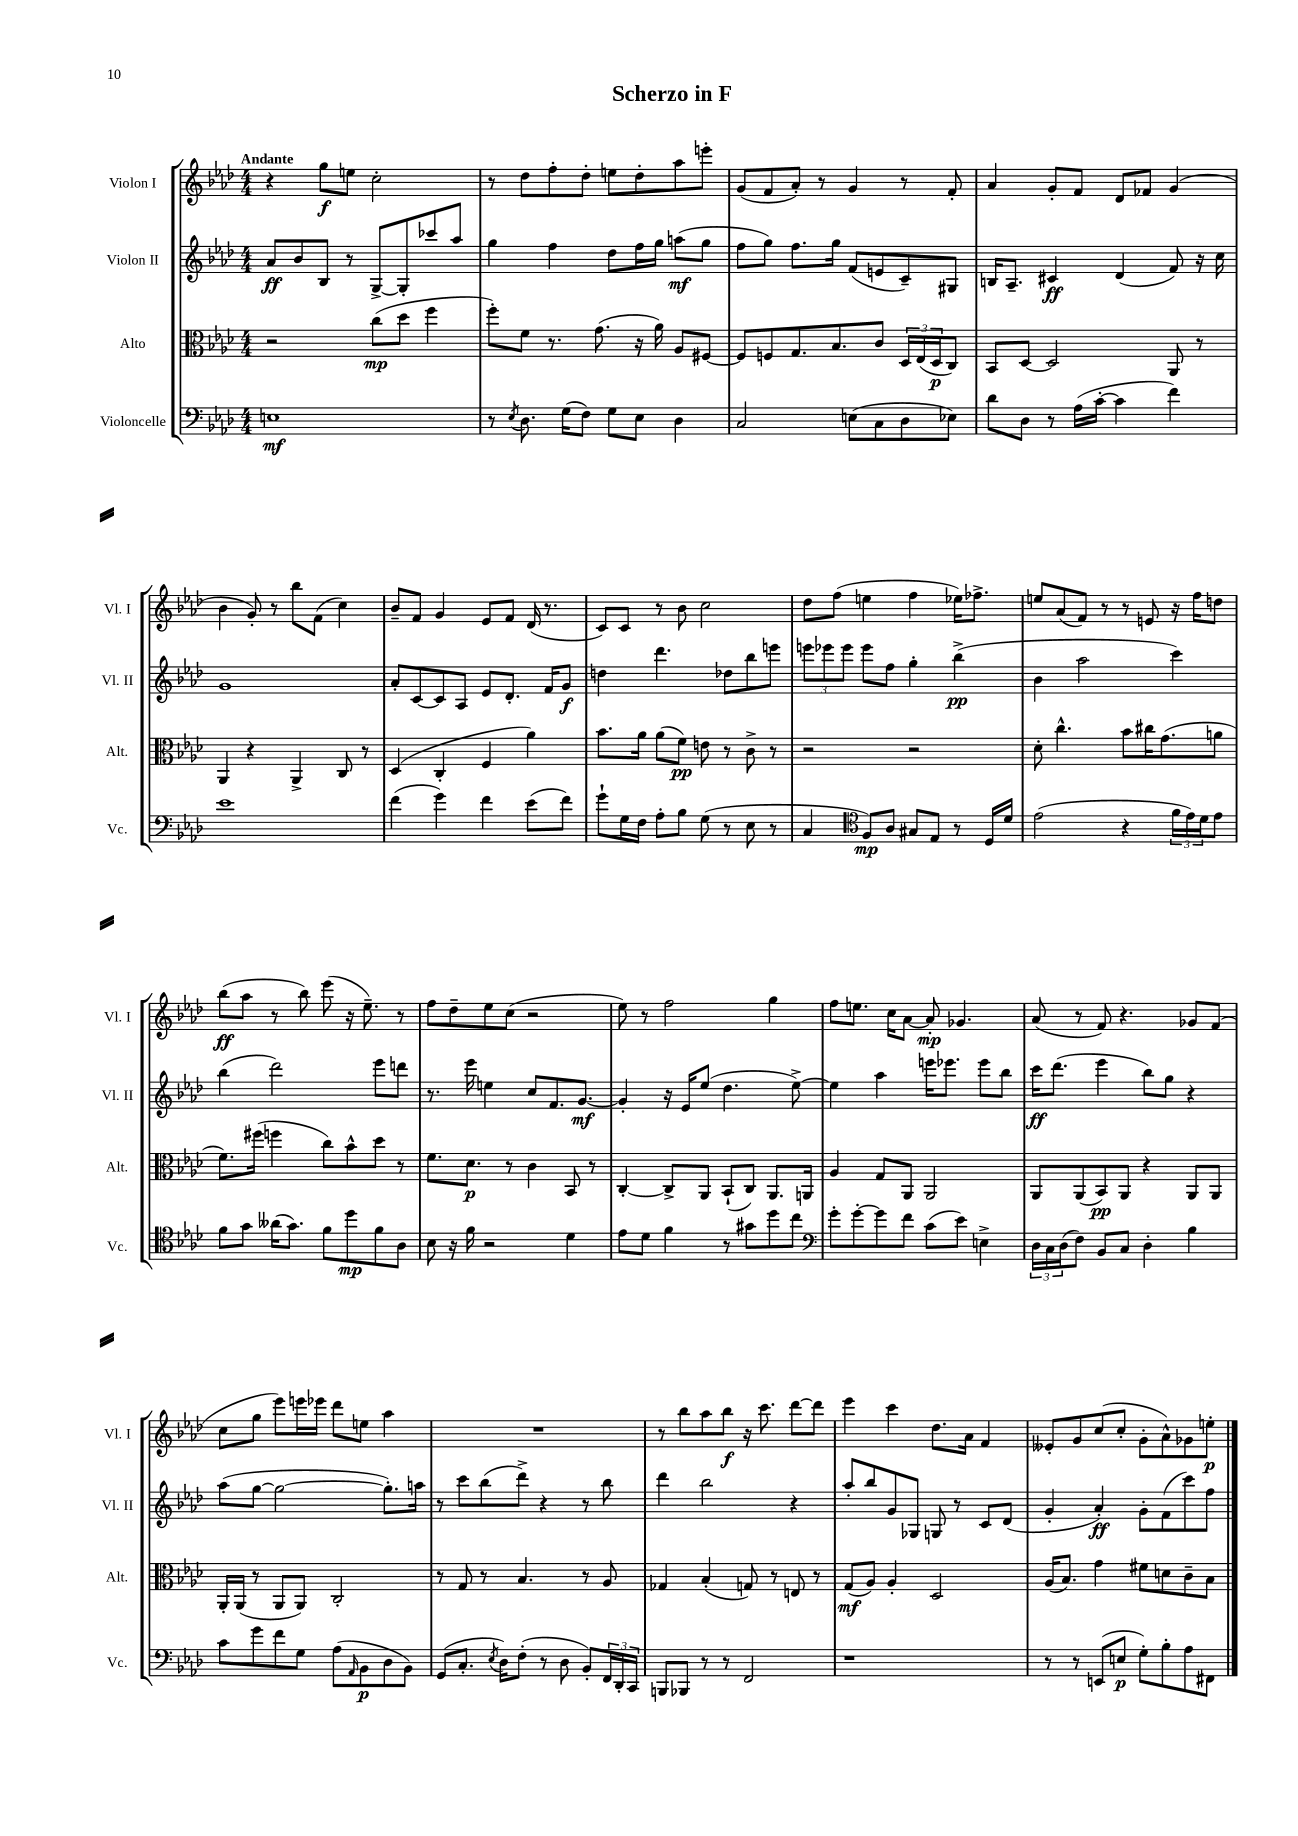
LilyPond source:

\header { title = "Scherzo in F" }
<<
\new StaffGroup <<
\new Staff = "s0" \with { instrumentName = "Violon I" shortInstrumentName = "Vl. I" } {
    \clef treble \key aes \major \numericTimeSignature \time 4/4 \tempo "Andante"
    r4 g''8\f e''8 c''2-. |
    r8 des''8 f''8-. des''8-. e''8 des''8-. aes''8 e'''8-. |
    g'8( f'8 aes'8-.) r8 g'4 r8 f'8-. |
    aes'4 g'8-. f'8 des'8 fes'8 g'4( |
    bes'4 g'8-.) r8 bes''8 f'8( c''4) |
    bes'8-- f'8 g'4 ees'8 f'8 des'16( r8. |
    c'8) c'8 r8 bes'8 c''2 |
    des''8 f''8( e''4 f''4 ees''16) fes''8.-> |
    e''8 aes'8( f'8) r8 r8 e'8 r16 f''16 d''8 |
    bes''8\ff( aes''8 r8 bes''8) ees'''8( r16 ees''8.--) r8 |
    f''8 des''8-- ees''8 c''8( r2 |
    ees''8) r8 f''2 g''4 |
    f''8 e''8. c''16 aes'8~ aes'8-.\mp ges'4. |
    aes'8( r8 f'8) r4. ges'8 f'8( |
    c''8 g''8 ees'''8) e'''16 ees'''16 des'''8 e''8 aes''4 |
    R1 |
    r8 bes''8 aes''8 bes''8\f r16 c'''8. des'''8~ des'''8 |
    ees'''4 c'''4 des''8. aes'16 f'4 |
    eeses'8-. g'8 c''8( c''8-. g'8-. aes'8-^) ges'8 e''8-.\p \bar "|." |
}
\new Staff = "s1" \with { instrumentName = "Violon II" shortInstrumentName = "Vl. II" } {
    \clef treble \key aes \major \numericTimeSignature \time 4/4
    aes'8\ff bes'8 bes8 r8 g8~-> g8-. ces'''8 aes''8 |
    g''4 f''4 des''8 f''16 g''16 a''8\mf( g''8 |
    f''8 g''8) f''8. g''16 f'8( e'8 c'8--) gis8 |
    b16 aes8.-- cis'4\ff des'4( f'8) r16 c''16 |
    g'1 |
    aes'8-. c'8~ c'8 aes8 ees'8 des'8.-. f'16 g'8\f |
    d''4 des'''4. des''8 bes''8 e'''8 |
    \tuplet 3/2 { e'''8 ees'''8 ees'''8 } ees'''8 f''8 g''4-. bes''4->\pp( |
    bes'4 aes''2 c'''4) |
    bes''4( des'''2) ees'''8 d'''8 |
    r8. ees'''16 e''4 c''8 f'8. g'8.~\mf |
    g'4-. r16 ees'16 ees''8( des''4. ees''8~->) |
    ees''4 aes''4 e'''16 ees'''8. ees'''8 bes''8 |
    c'''16\ff des'''8.( ees'''4 bes''8) g''8 r4 |
    aes''8( g''8~ g''2~ g''8.-.) a''16 |
    r8 c'''8 bes''8( des'''8->) r4 r8 bes''8 |
    des'''4 bes''2 r4 |
    aes''8-. bes''8 g'8 ges8 g8 r8 c'8 des'8( |
    g'4-. aes'4-.\ff) g'8-. f'8( c'''8) f''8 \bar "|." |
}
\new Staff = "s2" \with { instrumentName = "Alto" shortInstrumentName = "Alt." } {
    \clef alto \key aes \major \numericTimeSignature \time 4/4
    r2 c''8\mp( des''8 f''4 |
    f''8-.) f'8 r8. g'8.( r16 aes'16) aes8 fis8~ |
    fis8 f8 g8. bes8. c'8 \tuplet 3/2 { des16 ees16( des16\p } c8) |
    bes,8 des8~ des2 aes,8 r8 |
    aes,4 r4 aes,4-> c8 r8 |
    des4( c4-. f4 aes'4) |
    bes'8. aes'16 aes'8( f'8\pp) e'8 r8 c'8-> r8 |
    r2 r2 |
    des'8-. c''4.-^ bes'8 cis''16 g'8.( a'8 |
    f'8.) fis''16( f''4 c''8) bes'8-^ des''8 r8 |
    f'8. des'8.\p r8 c'4 bes,8 r8 |
    c4~-. c8-> aes,8 bes,8-!( c8) aes,8. a,16 |
    aes4 g8 aes,8 aes,2 |
    aes,8 aes,8( bes,8\pp) aes,8 r4 aes,8 aes,8 |
    aes,16-. aes,16( r8 aes,8 aes,8) c2-. |
    r8 g8 r8 bes4. r8 aes8 |
    ges4 bes4-.( g8) r8 e8 r8 |
    g8\mf( aes8) aes4-. des2 |
    aes16( bes8.) g'4 fis'8 d'8 c'8-- bes8 \bar "|." |
}
\new Staff = "s3" \with { instrumentName = "Violoncelle" shortInstrumentName = "Vc." } {
    \clef bass \key aes \major \numericTimeSignature \time 4/4
    e1\mf |
    r8 \acciaccatura { ees8 } des8. g16( f8) g8 ees8 des4 |
    c2 e8( c8 des8 ees8) |
    des'8 des8 r8 aes16( c'16~-. c'4 f'4) |
    ees'1 |
    f'4( g'4) f'4 ees'8( f'8) |
    g'8-! g16 f16 aes8-. bes8 g8( r8 ees8 r8 |
    c4 \clef tenor f8\mp) aes8 gis8 ees8 r8 des16 des'16 |
    ees'2( r4 \tuplet 3/2 { f'16 ees'16) des'16 } ees'8 |
    f'8 g'8 aeses'16( g'8.) f'8 des''8\mp f'8 aes8 |
    bes8 r16 f'16 r2 des'4 |
    ees'8 des'8 f'4 r8 gis'8 des''8 c''8 |
    \clef bass g'8-. g'8~-. g'8 f'8 c'8( ees'8) e4-> |
    \tuplet 3/2 { des16 c16 des16( } f8) bes,8 c8 des4-. bes4 |
    c'8 g'8 f'8 g8 aes8( \grace { aes,16 } bes,8\p des8 bes,8) |
    g,8( c8.-. \acciaccatura { ees8 } des16) f8-.( r8 des8 bes,8-.) \tuplet 3/2 { f,16 des,16-. c,16 } |
    b,,8 bes,,8 r8 r8 f,2 |
    r1 |
    r8 r8 e,8( e8\p g8-.) bes8-. aes8 fis,8 \bar "|." |
}
>>
>>
\layout { \context { \Score \remove "Bar_number_engraver" } }
